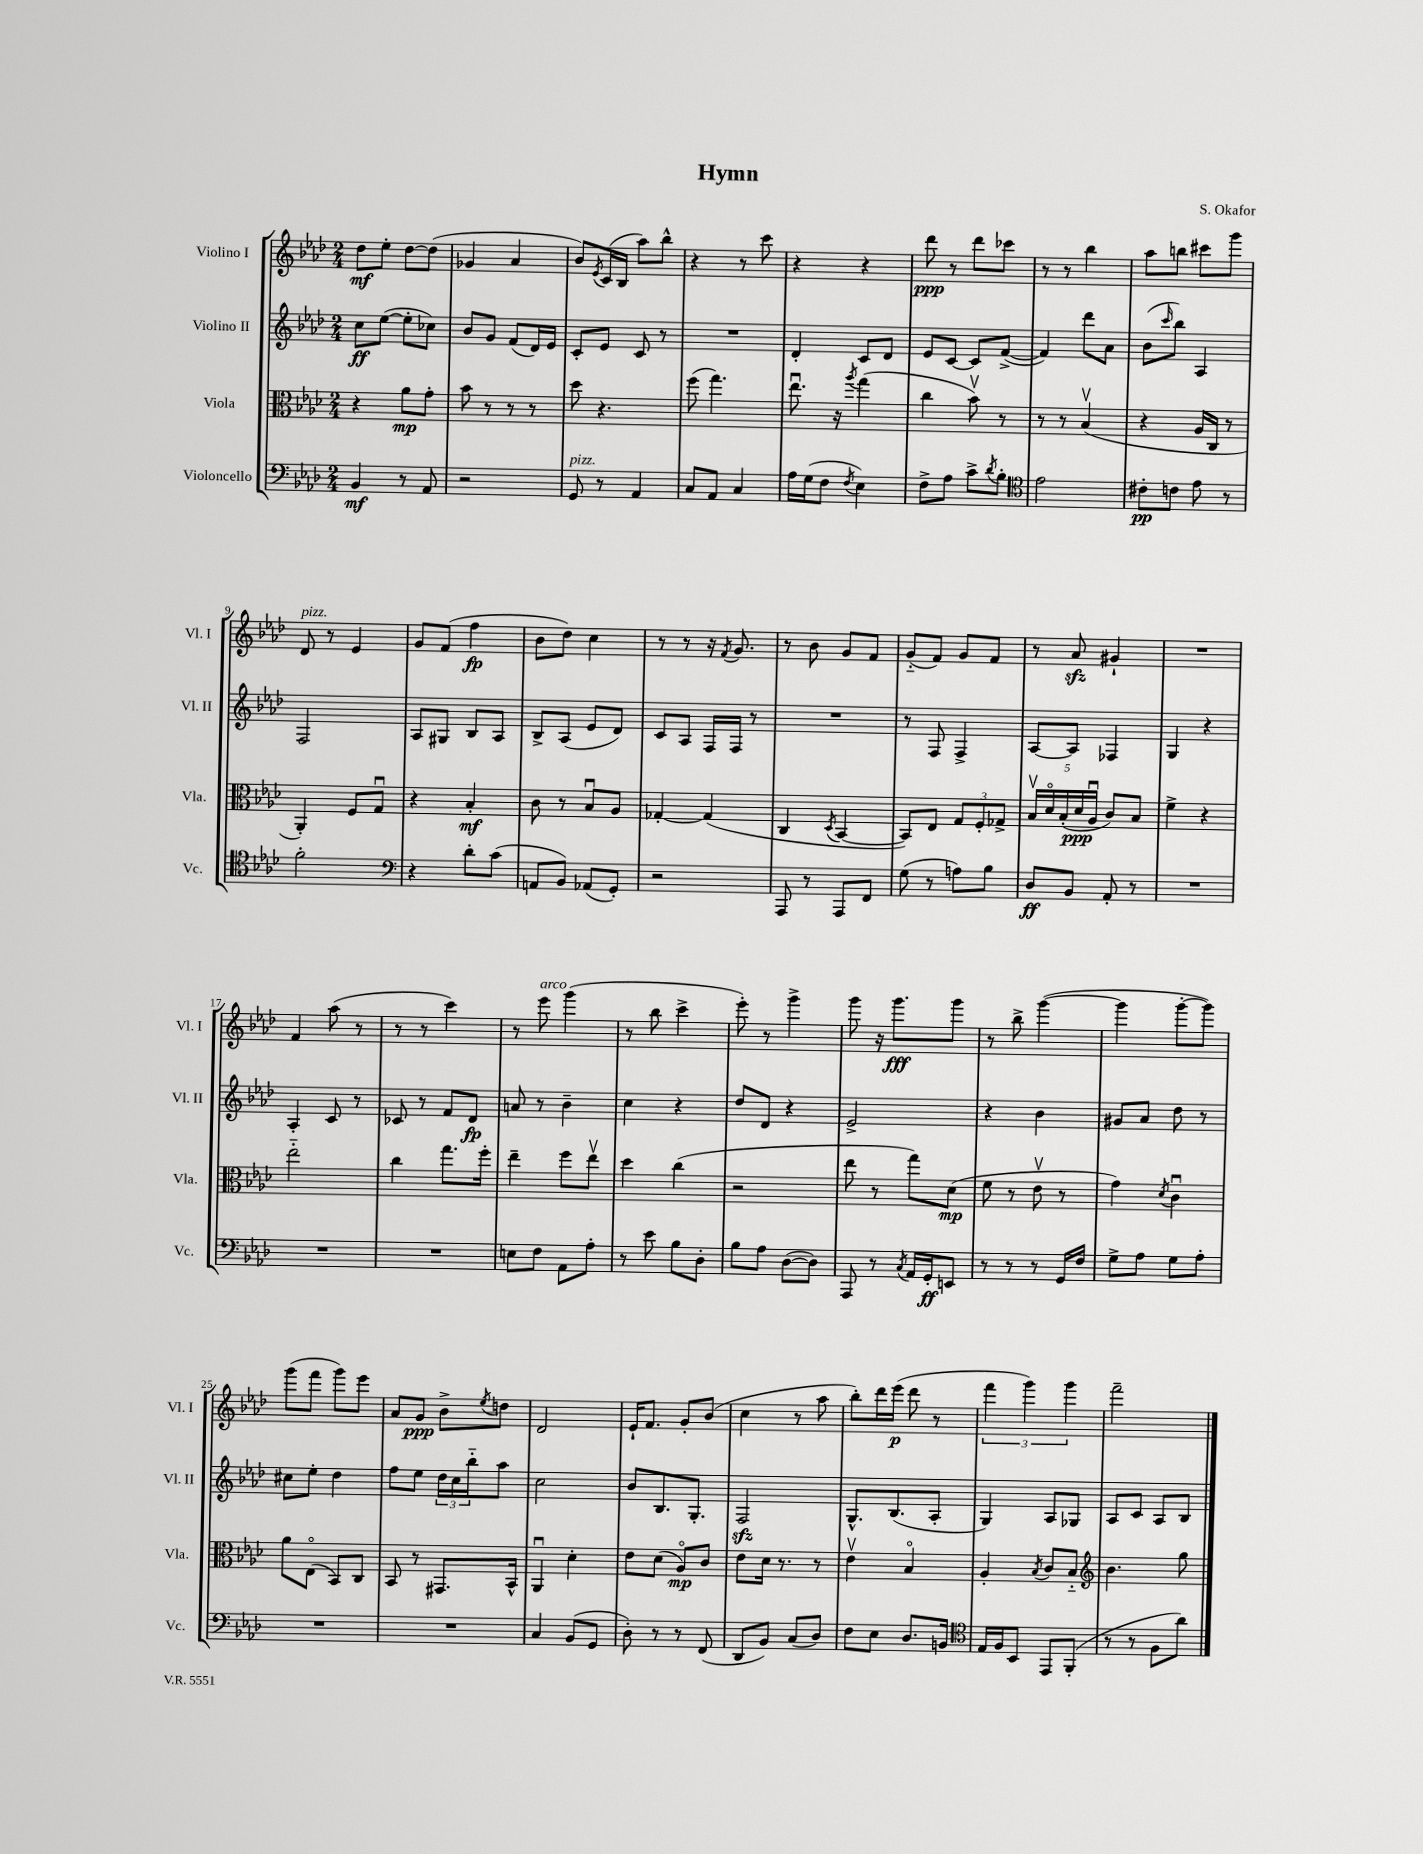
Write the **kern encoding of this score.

**kern	**kern	**kern	**kern
*staff4	*staff3	*staff2	*staff1
*clefF4	*clefC3	*clefG2	*clefG2
*k[b-e-a-d-]	*k[b-e-a-d-]	*k[b-e-a-d-]	*k[b-e-a-d-]
*M2/4	*M2/4	*M2/4	*M2/4
4BB-	4r	8cc	8dd-
.	.	([8ee-	8ee-'
8r	8a-	8ee-']	[8dd-
8AA-	8g'	8cc-)	(8dd-]
=	=	=	=
2r	8b-	8b-	4g-
.	8r	8g	.
.	8r	(8f	4a-
.	8r	16d-)	.
.	.	16e-	.
=	=	=	=
8GG	8dd-	8c'	8b-)
.	.	.	8qe-
8r	4.r	8e-	(16c
.	.	.	16B-
4AA-	.	8c	8aa-)
.	.	8r	8bb-^^
=	=	=	=
8C	(8ff	2r	4r
8AA-	4.gg)	.	.
4C	.	.	8r
.	.	.	8ccc
=	=	=	=
16A-	8.ee-u	4d-'	4r
(16G	.	.	.
8F	.	.	.
.	16r	.	.
8qF	8qaa-	.	.
4E-)	(4gg	8c	4r
.	.	8d-	.
=	=	=	=
8F^	4cc	8e-	8ddd-
8A-	.	[8c	8r
8c^	8b-v)	8c]	8ddd-
8qd-	.	.	.
8B-'	8r	([8f^	8ccc-
=	=	=	=
*clefC4	*	*	*
2e-	8r	4f])	8r
.	8r	.	8r
.	(4B-v	8ddd-	4bb-
.	.	8a-	.
=	=	=	=
8c#'	4r	(8b-	8aa-
.	.	16qqccc	.
8c	.	8bb-)	8bb
8e-	16A-	4A-	8ccc#
.	16C	.	.
8r	8r	.	8ggg
=	=	=	=
2f'	4AA-')	2F	8d-
.	.	.	8r
.	8F	.	4e-
.	8Gu	.	.
=	=	=	=
*clefF4	*	*	*
4r	4r	8A-	8g
.	.	8G#	(8f
8d-'	4B-'	8B-	4ff
(8c	.	8A-	.
=	=	=	=
8AA	8c	8B-^	8b-
8BB-)	8r	(8A-	8dd-)
(8AA-	8B-u	8e-	4cc
8GG')	8A-	8d-)	.
=	=	=	=
2r	[4G-'	8c	8r
.	.	8A-	8r
.	(4G-]	16F	16r
.	.	.	8qf
.	.	16F	8.g
.	.	8r	.
=	=	=	=
8AAA-	4C	2r	8r
8r	.	.	8b-
.	8qD-	.	.
8AAA-	[4BB-	.	8g
8FF	.	.	8f
=	=	=	=
(8G	8BB-])	8r	(8g'~
8r	8E-	8F	8f)
8A)	12G	4F^	8g
.	12F'	.	.
8B-	.	.	8f
.	12G-^	.	.
=	=	=	=
8D-	20B-v	[8A-	8r
.	20d-o	.	.
.	(20B-'	.	.
8BB-	.	8A-]	8a-
.	20d-	.	.
.	20A-u	.	.
8AA-'	8c)	4F-	4g#`
8r	8B-	.	.
=	=	=	=
2r	4f^	4G	2r
.	4r	4r	.
=	=	=	=
2r	2ee-'~	4A-'	4f
.	.	8c	(8aa-
.	.	8r	8r
=	=	=	=
2r	4cc	8c-	8r
.	.	8r	8r
.	8.gg	8f	4ccc)
.	.	8d-	.
.	16ff'	.	.
=	=	=	=
8E	4ee-~	8a	8r
8F	.	8r	8eee-
8AA-	8ff	4b-~	(4ggg
8A-'	8ee-v	.	.
=	=	=	=
8r	4dd-	4cc	8r
8e-	.	.	8bb-
8B-	(4cc	4r	4ccc^
8D-'	.	.	.
=	=	=	=
8B-	2r	8dd-	8eee-')
8A-	.	8d-	8r
([8D-	.	4r	4ggg^
8D-])	.	.	.
=	=	=	=
8AAA-	8ee-	2e-^	8ggg
8r	8r	.	16r
.	.	.	8.ggg
8qC	.	.	.
16AA-	8gg)	.	.
16GG'	.	.	.
8EE	(8d-	.	8ggg
=	=	=	=
8r	8f	4r	8r
8r	8r	.	8bb-^
8r	8e-v	4b-	([4ggg
16GG	8r	.	.
16F	.	.	.
=	=	=	=
8G^	4g)	8g#	4ggg]
8A-	.	8a-	.
.	8qd-	.	.
8G	4cu	8dd-	[8ggg'
8A-'	.	8r	8ggg])
=	=	=	=
2r	8a-	8cc#	(8ggg
.	(8E-o	8ee-'	8fff
.	8BB-)	4dd-	8ggg)
.	8C	.	8eee-
=	=	=	=
2r	8BB-	8ff	8a-
.	8r	8ee-	8g
.	8.GG#	24dd-	8b-^
.	.	24cc	.
.	.	24bb-'~	.
.	.	.	8qee-
.	.	8aa-	8dd
.	16BB-^^	.	.
=	=	=	=
4C	4AA-u	2cc	2d-
(8BB-	4d-'	.	.
8GG	.	.	.
=	=	=	=
8D-')	8e-	8b-	16e-`
.	.	.	8.f
8r	(8d-	8.B-	.
8r	8A-o)	.	8g'
.	.	8.G'	.
(8FF	8c	.	(8b-
=	=	=	=
8DD-	8e-	2F	4cc
8BB-)	16d-	.	.
.	8.r	.	.
(8C	.	.	8r
8D-)	8r	.	8aa-
=	=	=	=
8F	4e-v	8.G^^	8bb-')
8E-	.	.	16ddd-
.	.	(8.B-	(16eee-
8.D-	4B-o	.	8ddd-
.	.	8A-'	8r
16BB	.	.	.
=	=	=	=
*clefC4	*	*	*
16E-	4A-'	4G)	6fff
16F	.	.	.
8BB-	.	.	.
.	.	.	6ggg)
.	8qB-	.	.
8EE-	8c	8A-	.
.	.	.	6ggg
(8FF'	8B-'~	8G-	.
=	=	=	=
*	*clefG2	*	*
8r	4.b-	8A-	2fff~
8r	.	8c	.
8F	.	8A-	.
8a-)	8gg	8B-	.
==	==	==	==
*-	*-	*-	*-
